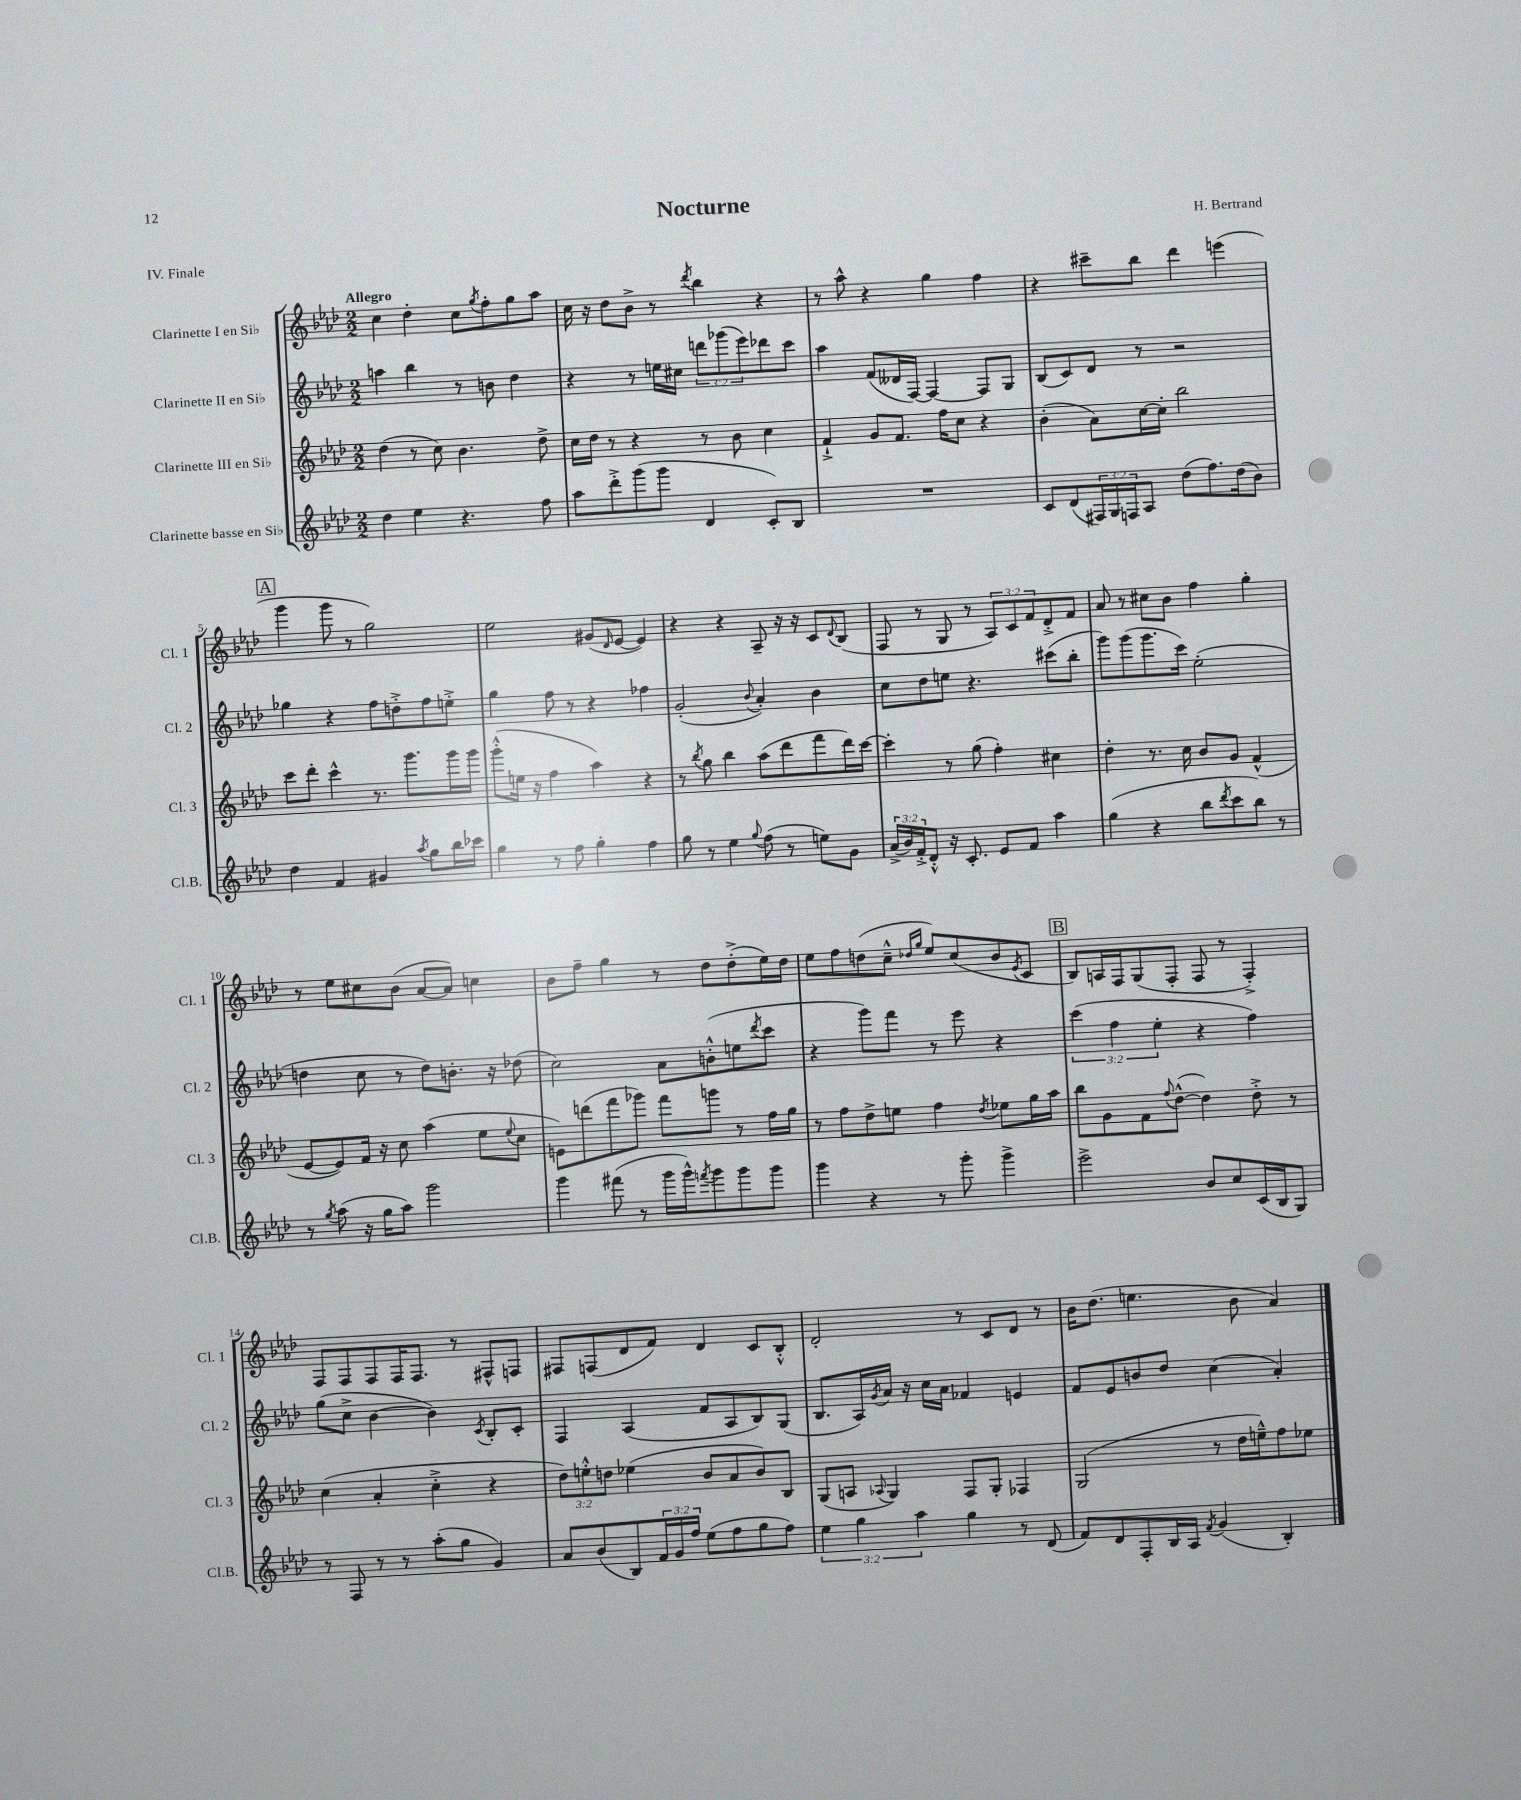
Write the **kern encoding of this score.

**kern	**kern	**kern	**kern
*part4	*part3	*part2	*part1
*staff4	*staff3	*staff2	*staff1
*I"Clarinette basse en Si♭	*I"Clarinette III en Si♭	*I"Clarinette II en Si♭	*I"Clarinette I en Si♭
*I'Cl.B.	*I'Cl. 3	*I'Cl. 2	*I'Cl. 1
*clefG2	*clefG2	*clefG2	*clefG2
*k[b-e-a-d-]	*k[b-e-a-d-]	*k[b-e-a-d-]	*k[b-e-a-d-]
*M2/2	*M2/2	*M2/2	*M2/2
=1	=1	=1	=1
!	!	!	!LO:TX:a:B:t=Allegro
4dd-\	(4dd-\	4aan\	4cc\
4ee-\	8r	4bb-\	4dd-'\
.	8cc\)	.	.
4.r	4.b-\	8r	8cc\L
.	.	.	8qgg/
.	.	8bn\	8ff'\
.	.	4dd-\	8gg\
8ff\	8dd-^\	.	8aa-\J
=2	=2	=2	=2
8aa-\L	16cc\LL	4r	16cc\
.	16dd-\JJ	.	16r
8ddd-'^\	8r	.	8dd-\L
(8ggg\	4r	8r	8b-^\J
8ggg\J	.	16een\LL	8r
.	.	16cc#X\JJ	.
.	.	.	8qddd-/
4d-/	8r	12dddn\L	4bb-\
.	.	(12ggg-X\	.
.	8b-\	.	.
.	.	12eee-\)	.
8c'/L)	4cc\	8ddd-X\	4r
8B-/J	.	8ccc\J	.
=3	=3	=3	=3
1r	4f`^/	4aa-\	8r
.	.	.	8aa-^^\
.	8g/L	(8f/L	4r
.	8.f/J	16d--X/L	.
.	.	[16F/JJ)	.
.	.	4F/_	4gg\
.	16ff\KL	.	.
.	8cc\J	.	.
.	4r	8F/L]	4ff\
.	.	8G/J	.
=4	=4	=4	=4
8c/L	(4b-'\	(8B-/L	4r
(8d-/	.	8c/)	.
24F#X/L)	8a-\L)	8d-/J	8ccc#X~\L
24G/	.	.	.
24Fn/J	.	.	.
8A-/J	[16cc\L	8r	8bb-\J
.	16cc'\JJ]	.	.
(8dd-\L	2bb-\	2r	4ddd-\
8.ff\)	.	.	.
.	.	.	(4eeen\
(16dd-\k	.	.	.
8b-\J)	.	.	.
!!LO:LB:g=z
!!LO:REH:place=s1:t=A
=5	=5	=5	=5
4dd-\	8ccc\L	4gg-X\	4ggg\
.	8ddd-'\J	.	.
4f/	4ccc^^\	4r	8ggg\
.	.	.	8r
4g#X/	8.r	8ff\L	2gg\)
.	.	8ddn'^\	.
.	8.ggg\L	.	.
8qaa-/	.	.	.
8gg\L	.	8ff\	.
16bb-\L	16ggg\L	8een'^\J	.
16ccc-X\JJ	16ggg\JJ	.	.
=6	=6	=6	=6
4gg\	(8ggg'^^\L	4gg\	2ee-\
.	16een\Jk	.	.
.	16r	.	.
8r	4ff\	8ff\	.
8ff\	.	8r	.
4gg'\	4aa-\)	4r	(8g#X/L
.	.	.	16qqd-/
.	.	.	[8e-/J
4ff\	4r	4ff-X\	4e-/])
=7	=7	=7	=7
8gg\	8r	(2g'/	4r
.	8qbb-/	.	.
8r	8gg\	.	.
4ee-\	4bb-\	.	4r
8qqgg/	.	8qqb-/	.
(8ff\	(8aa-\L	4a-'/)	8A-~/
8r	8ddd-\	.	16r
.	.	.	16r
8een\L)	8fff\	4b-\	8c/L
.	.	.	8qqd-/
8g\J	16ddd-\L)	.	(8B-/J
.	[16ccc\JJ	.	.
=8	=8	=8	=8
(24a-^/LL	4ccc'\]	8cc\L	8F/
24b-/)	.	.	.
24f'^/J	.	.	.
8d-'^^/J	.	8dd-\	8r
16r	8r	8een\J	8G/
8.c'/	.	.	.
.	(8gg\	4.r	8r
8e-/L	4ff'\)	.	12A-/L)
.	.	.	12c/
8f/J	.	.	.
.	.	.	12f/
4aa-\	4cc#X\	(8ccc#X\L	8d-'^/
.	.	8bb-'\J	8f/J
=9	=9	=9	=9
(4gg\	4dd-'\	8ggg\L)	8a-/
.	.	(8ggg\	8r
4r	8.r	8.ggg\	8cc#X\L
.	.	.	8b-\J
.	16cc\	16ccc\Jk)	.
8bb-\L	8b-/L	(2ee-'\	4ff\
8qddd-/	.	.	.
8ccc\	8g/J	.	.
8bb-\J)	(4f^^/	.	4gg'\
8r	.	.	.
!!LO:LB:g=z
=10	=10	=10	=10
8r	[8e-/L	4ddn\	8r
8qgg/	.	.	.
(8aa-\	8e-/])	.	8ee-\L
16r	16f/Jk	8cc\	8cc#X\
16gg\KL	16r	.	.
8aa-\J)	8cc\	8r	(8b-\J
2ggg\	(4aa-\	8dd\L)	[8a-/L
.	.	8.bn'\J	8a-/J])
.	8ee-\L	.	4ccn\
.	.	16r	.
.	8qqee-/	.	.
.	8cc\J	(8dd-X\	.
=11	=11	=11	=11
4ggg\	8en\L)	2cc\)	8b-\L
.	(8dddn\	.	8ff~\J
(8fff#X\	8fff\	.	4gg\
8r	8ggg-X\J)	.	.
16ggg\LL	8fff\L	8a-\L	8r
16ggg^^\J)	.	.	.
8qfffn/	.	.	.
8ggg\	8gggn\J	(8bn'^^\	8dd-\L
8ggg\	8r	8een\	(8dd-'^\
.	.	8qddd-/	.
8ggg\J	16ff\LL	8ccc\J	16ee-\L)
.	16gg\JJ	.	16dd-\JJ
=12	=12	=12	=12
4ggg\	8r	4r	8ee-\L
.	8ff\L	.	8ff\
4r	8dd-^\	8ggg\L)	(8ddn\
.	8een\J	8fff\J	8cc~^^\J
.	.	.	16qqdd-X/LL
.	.	.	16qqgg/JJ
8r	4ff\	8r	8ee-/L)
8ggg'\	.	8eee-\	(8cc/
.	8qdd-/	.	.
4ggg^\	8ee-X\L	4r	8b-/
.	.	.	8qe-/
.	16gg\L	.	8c/J
.	16aa-\JJ	.	.
!!LO:REH:place=s1:t=B
=13	=13	=13	=13
2eee-^\	8bb-\L	(6ccc\	8B-/L)
.	8g\	.	16An/L
.	.	6ff\	.
.	.	.	16F/J
.	8f\	.	(8G/
.	.	6ee-'\	.
.	8qqff/	.	.
.	([8dd-^^\J	.	8F'/J
8b-/L	4dd-\])	4r	8F/
8cc/	.	.	8r
(16c/L	8dd-'^\	4ff\)	4F'^/)
16B-/J	.	.	.
8G/J)	8r	.	.
!!LO:LB:g=z
=14	=14	=14	=14
8r	(4cc\	(8gg\L	8F/L
8F/	.	8cc^\J	8F/
8r	4a-'/	[4b-\	8F/
8r	.	.	16F/K
.	.	.	8.F/J
(8aa-'\L	4cc'^\	4b-\])	.
8gg\J	.	.	8r
.	.	8qc/	.
4g/)	4r	8B-'/L	8F#X^^/L
.	.	8c'/J	8Fn/J
=15	=15	=15	=15
8a-/L	12dd-\L)	4F/	8F#X/L
.	12een'^^\	.	.
(8b-/	.	.	(8Fn/
.	12ddn\J	.	.
8B-/)	(4ee-X\	(4A-/	8d-/
24f/L	.	.	8f/J)
24g/	.	.	.
24ff/JJ	.	.	.
(8ee-\L	8b-/L	8f/L	4d-/
8ff\	8a-/	8A-/	.
8gg\	8b-/)	8B-/)	8c/L
8ff\J)	8B-/J	(8G/J	8B-'^^/J
=16	=16	=16	=16
6ee-\	(8G/L	8.B-/L	2d-'/
.	8An/J	.	.
6gg\	.	.	.
.	.	16A-/L)	.
.	8qqA-X/	8qg/	.
.	4G/)	16a-/JJ	.
.	.	16r	.
6aa-\	.	.	.
.	.	16cc\LL	.
.	.	16a-\JJ	.
4gg\	8F/L	4f-X/	8r
.	8G'/J	.	8c/L
8r	4F-X/	4en/	8d-/J
(8d-/	.	.	8r
=17	=17	=17	=17
8f/L)	(2G/	8f/L	16b-\KL
.	.	.	(8.dd-\J
8d-/	.	8e-/	.
8F'/	.	8bn/	4.een\
16B-/L	.	8dd-/J	.
16A-/JJ	.	.	.
8qf/	.	.	.
(4g/	8r	(4cc\	.
.	16dd-\LL	.	8b-\
.	16een~^^\J)	.	.
4B-'/)	8ff\	4a-'/)	4a-/)
.	8ee-X\J	.	.
==	==	==	==
*-	*-	*-	*-
